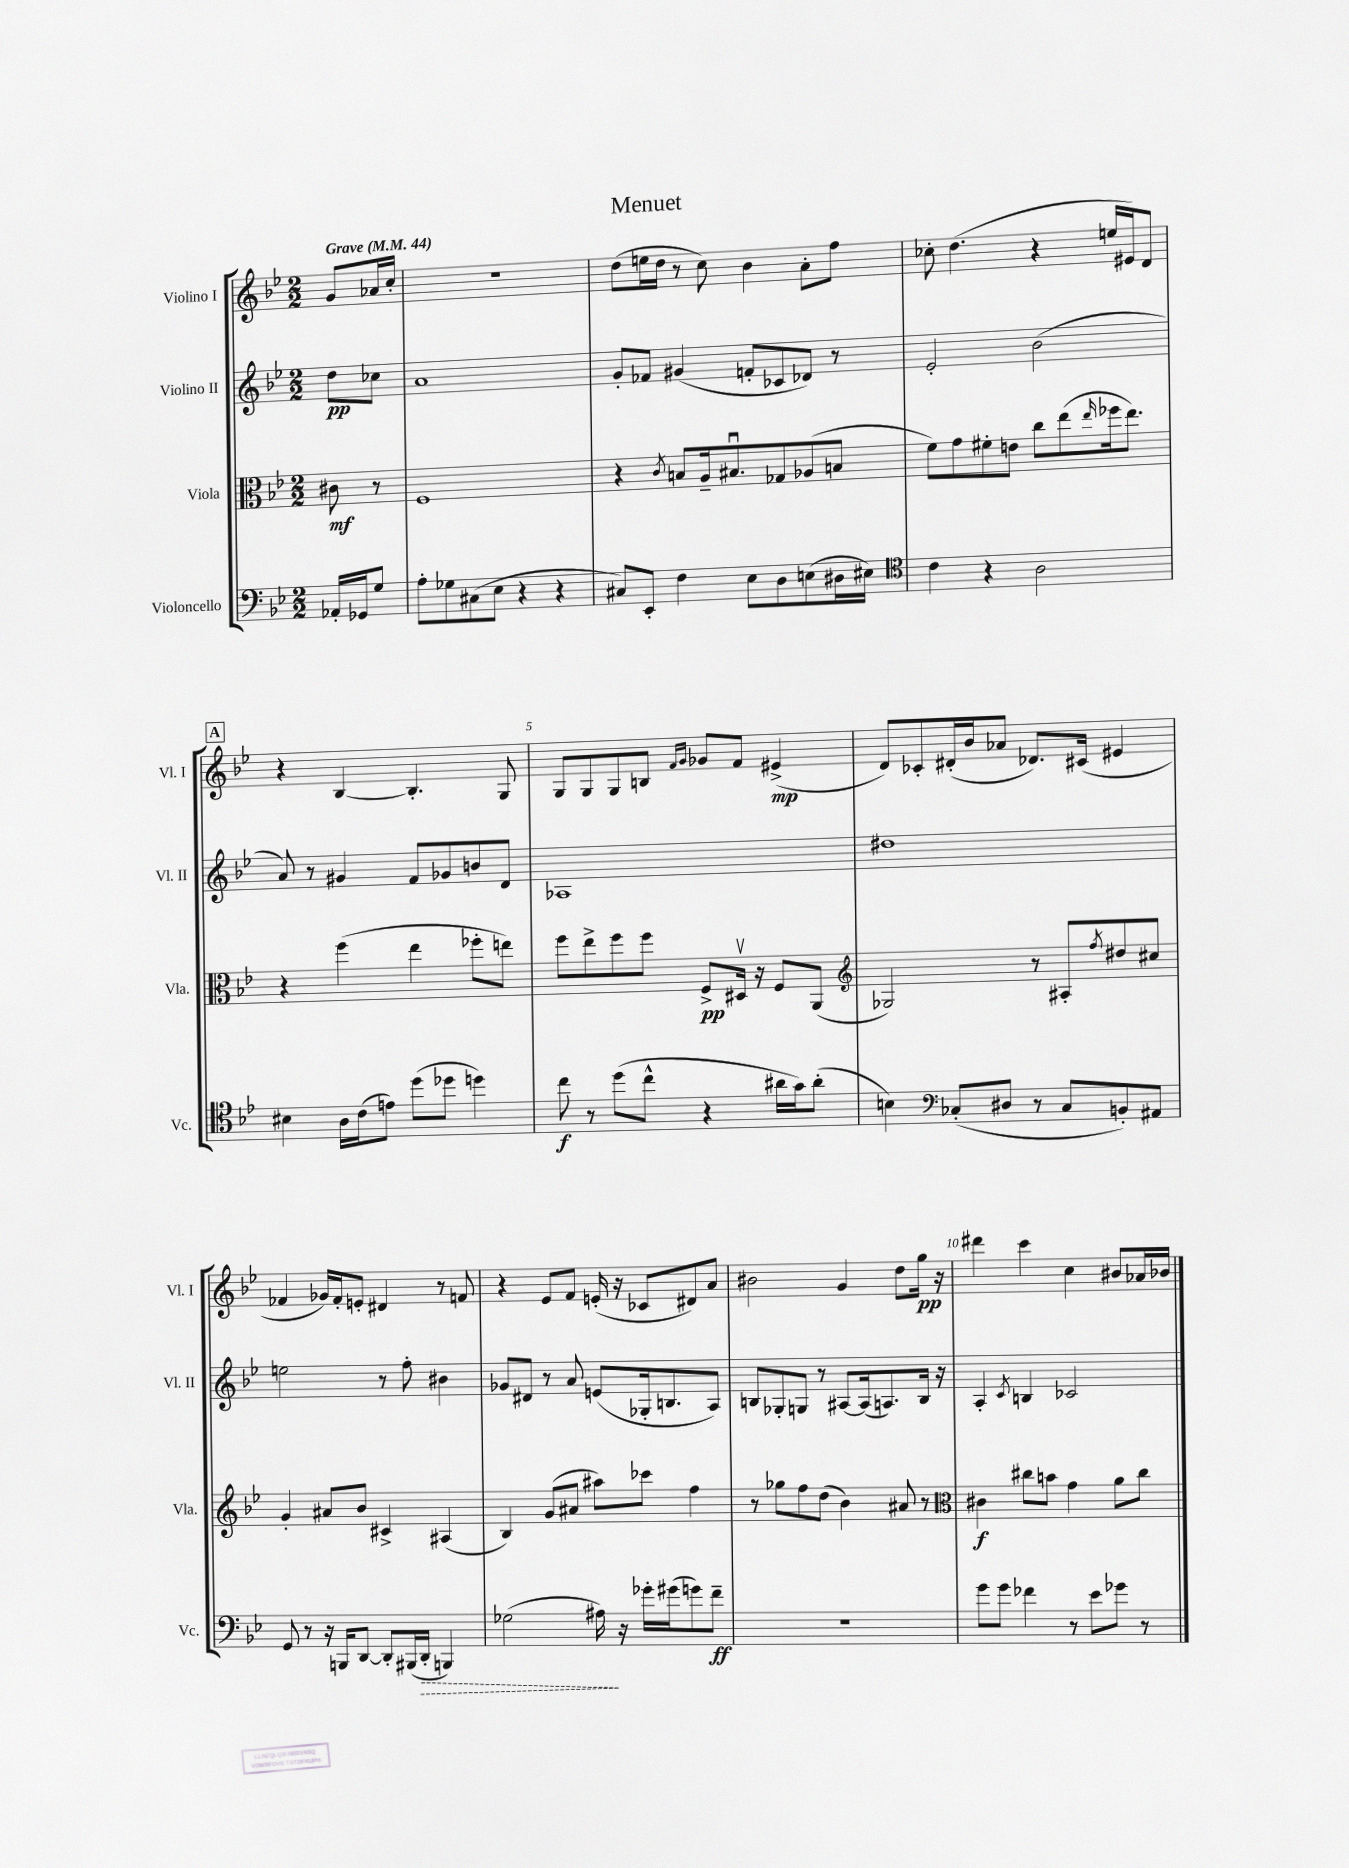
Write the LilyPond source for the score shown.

\header { title = "Menuet" }
<<
\new StaffGroup <<
\new Staff = "s0" \with { instrumentName = "Violino I" shortInstrumentName = "Vl. I" } {
    \clef treble \key bes \major \numericTimeSignature \time 2/2 \partial 4 \tempo "Grave" 4 = 44
    g'8 aes'16 c''16-. |
    R1 |
    d''8( e''16 d''16 r8 c''8) bes'4 a'8-. f''8 |
    ces''8-. d''4.( r4 e''16 eis'16) d'8 |
    \mark \markup { \box "A" } r4 bes4~ bes4.-. g8 |
    g8 g8 g8 b8 \grace { f'16 g'16 } ges'8 f'8 eis'4->\mp( |
    d'8) ces'8-. dis'16-.( bes'16 aes'8 des'8.) cis'16( eis'4 |
    fes'4 ges'16) fes'16-. e'8-. dis'4 r8 f'8 |
    r4 ees'8 f'8 e'16-.( r16 ces'8 dis'8) a'8 |
    bis'2 g'4 d''8 g''16\pp r16 |
    dis'''4 c'''4 c''4 bis'8 aes'16 bes'16 \bar "|." |
}
\new Staff = "s1" \with { instrumentName = "Violino II" shortInstrumentName = "Vl. II" } {
    \clef treble \key bes \major \numericTimeSignature \time 2/2 \partial 4
    d''8\pp ces''8 |
    a'1 |
    g'8-. fes'8 gis'4( f'8-. ces'8 des'8) r8 |
    ees'2-. bes'2( |
    \mark \markup { \box "A" } a'8) r8 gis'4 f'8 ges'8 b'8 d'8 |
    aes1 |
    dis''1 |
    e''2 r8 f''8-. bis'4 |
    ges'8 dis'8 r8 a'8 e'8( ges16-. b8. a8) |
    b8 ges8-. g8 r8 ais8~ ais16( a8.) b16 r16 |
    a4-. \acciaccatura { c'8 } b4 ces'2 \bar "|." |
}
\new Staff = "s2" \with { instrumentName = "Viola" shortInstrumentName = "Vla." } {
    \clef alto \key bes \major \numericTimeSignature \time 2/2 \partial 4
    cis'8\mf r8 |
    f1 |
    r4 \acciaccatura { c'8 } b8 a16-- bis8.\downbow ges8 aes8( b8 |
    f'8) g'8 fis'8-. e'8 c''8 ees''8( \grace { ees''16 } fes''16 ees''8.) |
    \mark \markup { \box "A" } r4 f''4( ees''4 fes''8-. e''8) |
    f''8 ees''8-> f''8 f''8 f8->\pp dis16\upbow r16 f8 a,8( |
    \clef treble ges2) r8 ais8-. \acciaccatura { f''8 } dis''8 cis''8 |
    g'4-. ais'8 bes'8 cis'4-> ais4( |
    bes4) g'8( ais'8 ais''8) ces'''8 f''4 |
    r8 ges''8 f''8 d''8( bes'4) ais'8 r8 |
    \clef alto cis'4\f cis''8 b'8 g'4 a'8 cis''8 \bar "|." |
}
\new Staff = "s3" \with { instrumentName = "Violoncello" shortInstrumentName = "Vc." } {
    \clef bass \key bes \major \numericTimeSignature \time 2/2 \partial 4
    aes,16-. ges,16 g8 |
    a8-. ges8 cis8( ees8 r4 r4 |
    cis8) ees,8-. f4 ees8 d8 e8( dis16 eis16) |
    \clef tenor c'4 r4 a2 |
    \mark \markup { \box "A" } bis4 a16 c'16( e'8) d''8( des''8 d''4) |
    c''8\f r8 d''8( c''8-^ r4 ais'16 g'16) ais'8-.( |
    b4) \clef bass ces8-.( dis8 r8 ces8 b,8-.) ais,8 |
    g,8 r8 r16 b,,16 d,8~ d,8-. bis,,16( \once \override Hairpin.style = #'dashed-line d,16-.\> b,,4) |
    ges2( ais16\!) r16 ges'16-. gis'16( g'8) f'8--\ff |
    R1 |
    g'8 g'8 fes'4 r8 ees'8 ges'8 r8 \bar "|." |
}
>>
>>
\layout { \context { \Score \override BarNumber.break-visibility = ##(#f #t #t) barNumberVisibility = #(every-nth-bar-number-visible 5) } }
